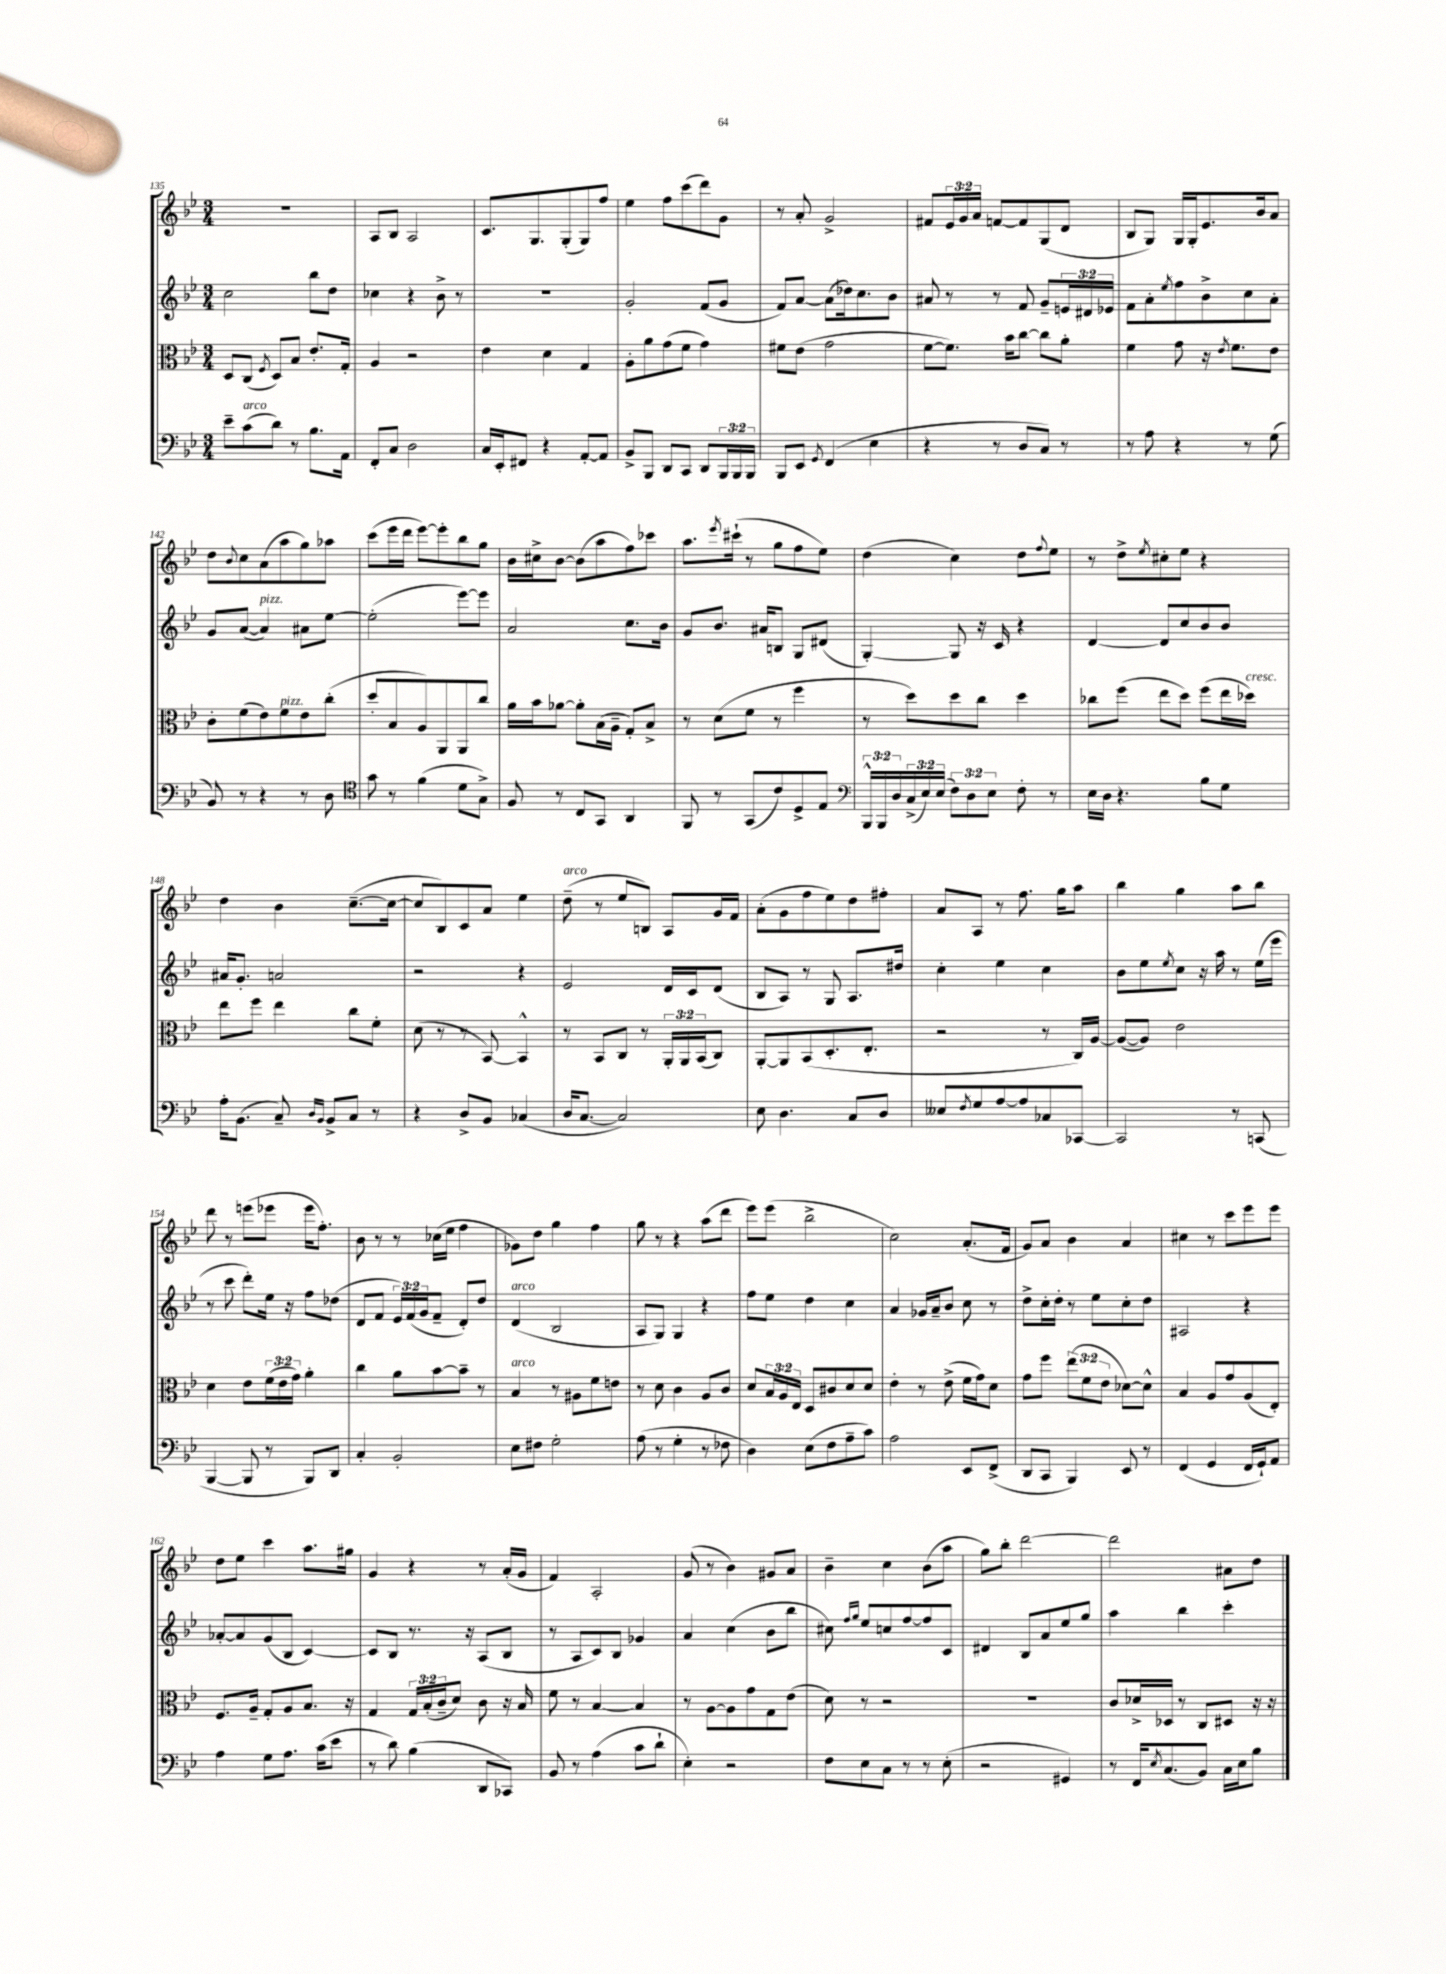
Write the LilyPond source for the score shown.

<<
\new StaffGroup <<
\new Staff = "s0" {
    \clef treble \key bes \major \numericTimeSignature \time 3/4 \override Staff.TupletNumber.text = #tuplet-number::calc-fraction-text
    R2. |
    a8 bes8 a2 |
    c'8. g8. g8-.( g8) f''8 |
    ees''4 f''8 c'''8( d'''8) g'8 |
    r8 a'8-. g'2-> |
    fis'8 \tuplet 3/2 { ees'16 g'16 a'16 } f'8~ f'8 g8( d'8 |
    bes8 g8) g16 g16-. ees'8. bes'16 a'8 |
    d''8 \appoggiatura { bes'8 } c''8 a'8( a''8 g''8) aes''8 |
    c'''8( ees'''16 d'''16 ees'''8~) ees'''8-. bes''8 g''8 |
    bes'16 cis''16-> bes'8~ bes'8( a''8 f''8) ces'''8 |
    a''8. \acciaccatura { ees'''8 } cis'''16-!( r8 g''8 f''8 ees''8) |
    d''4( c''4) d''8 \appoggiatura { f''8 } ees''8 |
    r8 d''8-> \acciaccatura { ees''8 } cis''8-. ees''8 r4 |
    d''4 bes'4 c''8.~--( c''16~ |
    c''8 bes8) c'8 a'8 ees''4 |
    d''8--^\markup { \italic "arco" }( r8 ees''8 b8) a8 g'16 f'16 |
    a'8-.( g'8 f''8 ees''8) d''8 fis''8-. |
    a'8 a8 r8 f''8. g''16 a''8 |
    bes''4 g''4 a''8 bes''8 |
    d'''8 r8 e'''8( ees'''8 ees'''16 f''8.-.) |
    bes'8 r8 r8 ces''16( ees''16 f''4 |
    ges'8) d''8 g''4 f''4 |
    g''8 r8 r4 a''8( d'''8 |
    ees'''8) ees'''8( bes''2-> |
    c''2) a'8.-.( f'16 |
    g'8) a'8 bes'4 a'4 |
    cis''4 r8 c'''8 ees'''8 ees'''8 |
    d''8 ees''8 c'''4 a''8. gis''16 |
    g'4 r4 r8 a'16-.( g'16 |
    f'4) a2-. |
    g'8( r8 bes'4) gis'8 a'8 |
    bes'4-- c''4 bes'8( a''8 |
    g''8) bes''8-. d'''2~ |
    d'''2 ais'8 d''8 \bar "|." |
}
\new Staff = "s1" {
    \clef treble \key bes \major \numericTimeSignature \time 3/4 \override Staff.TupletNumber.text = #tuplet-number::calc-fraction-text
    c''2 bes''8 d''8 |
    ces''4 r4 bes'8-> r8 |
    R2. |
    g'2-. f'8( g'8 |
    f'8) a'8~ a'8( des''16) c''8. bes'8 |
    ais'8 r8 r8 f'8 g'8-- \tuplet 3/2 { e'16 dis'16 ees'16 } |
    f'8 a'8-. \acciaccatura { ees''8 } f''8 bes'8-> c''8 a'8-. |
    g'8 a'8~( a'4^\markup { \italic "pizz." }) ais'8 ees''8~ |
    ees''2-.( ees'''8~) ees'''8 |
    a'2 c''8. bes'16 |
    g'8 bes'8. ais'16 b8 g8 dis'8( |
    g4~-.) g8 r16 c'16 r4 |
    d'4~ d'8 c''8 bes'8 bes'8 |
    ais'16 g'8.-. a'2 |
    r2 r4 |
    ees'2 d'16 c'16 d'8( |
    bes8 a8) r8 g8 a8. dis''16 |
    c''4-. ees''4 c''4 |
    bes'8 ees''8 \acciaccatura { ees''8 } c''8 r16 a''16 r8 ees''16( ees'''16 |
    r8 c'''8 d'''8-.) ees''16 r16 f''8 des''8( |
    d'8 f'8 \tuplet 3/2 { ees'16) f'16( g'16 } f'8-- d'8-.) d''8 |
    d'4^\markup { \italic "arco" }( bes2 |
    a8 g8) g4 r4 |
    f''8 ees''8 d''4 c''4 |
    a'4 ges'16 a'16-- bes'8 c''8 r8 |
    d''8-> c''16-. d''16-. r8 ees''8 c''8-. d''8 |
    ais2 r4 |
    aes'8~-. aes'8 g'8( bes8 c'4~) |
    c'8 bes8 r8. r16 a8( bes8 |
    r8 a8 c'8) bes8 ges'4 |
    a'4 c''4( bes'8 bes''8 |
    cis''8) \grace { f''16 g''16 } ees''8 c''8 f''8~ f''8 c'8 |
    dis'4 bes8 a'8 ees''8 g''8 |
    a''4 bes''4 c'''4-. \bar "|." |
}
\new Staff = "s2" {
    \clef alto \key bes \major \numericTimeSignature \time 3/4 \override Staff.TupletNumber.text = #tuplet-number::calc-fraction-text
    d8 c8( \acciaccatura { f8 } d8) bes8 ees'8.-. g16-. |
    a4 r2 |
    ees'4 d'4 g4 |
    a8-. a'8 g'8( f'8 g'4) |
    fis'8 ees'8( g'2 |
    f'8~ f'8.) bes'16 c''8~ c''8 a'8-. |
    f'4 g'8 r16 \acciaccatura { ees'8 } f'8. ees'8 |
    c'8-. f'8( ees'8) f'8^\markup { \italic "pizz." } ees'8 c''8-.( |
    d''8-. bes8 a8) a,8 a,8 c''8 |
    a'16 bes'16 aes'8~ aes'8-. bes16( a16-- g8-.) bes8-> |
    r8 d'8( f'8 r8 f''4 |
    r8 d''8) d''8 c''8 d''4 |
    ces''8 f''8( ees''8 d''8) f''8( ees''16 des''16^\markup { \italic "cresc." }) |
    ees''8 f''8 ees''4 c''8 f'8-. |
    d'8( r8 r8 bes,8~) bes,4-^ |
    r8 bes,8 c8 r8 \tuplet 3/2 { a,16-. a,16 bes,16( } c8) |
    a,8~-. a,8 bes,8( d8.-. ees8.-. |
    r2 r8 c16) a16~ |
    a8~( a8) ees'2 |
    d'4 ees'8 \tuplet 3/2 { f'16( ees'16 g'16) } a'4-. |
    c''4 a'8 bes'8~ bes'8-- r8 |
    bes4^\markup { \italic "arco" } r8 ais8 f'8 e'8 |
    r8 d'8 c'4 a8 c'8 |
    d'8 \tuplet 3/2 { bes16 a16 ees16 } d8 cis'8 d'8 d'8 |
    ees'4-. r8 ees'8->( f'16 g'16) d'8 |
    g'8 f''8 \tuplet 3/2 { ees''8( f'8 ees'8 } des'8~) des'8-^ |
    bes4 a8 g'8 a8( ees8-.) |
    f8. a16-- g8-. a8 bes8. r16 |
    g4 \tuplet 3/2 { g16 bes16-.( c'16-- } d'8) c'8 r16 bes16 |
    f'8 r8 bes4~ bes4 |
    r8 a8~ a8 g'8 g8 ees'8( |
    d'8) r8 r2 |
    R2. |
    c'8 des'16-> des16 r8 c8 dis8 r16 r16 \bar "|." |
}
\new Staff = "s3" {
    \clef bass \key bes \major \numericTimeSignature \time 3/4 \override Staff.TupletNumber.text = #tuplet-number::calc-fraction-text
    ees'8-- c'8^\markup { \italic "arco" }( d'8) r8 bes8. a,16 |
    f,8-. c8 d2 |
    c16 ees,16-. fis,8 r4 a,8~-. a,8 |
    bes,8-> bes,,8 d,8 c,8 d,8 \tuplet 3/2 { bes,,16 bes,,16 bes,,16 } |
    bes,,8 ees,8 \acciaccatura { g,8 } f,4( ees4 |
    r4 r8 d8 c8) r8 |
    r8 a8 r4 r8 g8( |
    bes,8) r8 r4 r8 d8 |
    \clef tenor g'8 r8 f'4( d'8 g8->) |
    f8 r8 c8 g,8 a,4 |
    f,8 r8 g,8( c'8) d8-> ees8 |
    \clef bass \tuplet 3/2 { bes,,16-^ bes,,16 d16 } \tuplet 3/2 { c16->( ees16) ees16( } \tuplet 3/2 { f8) d8 ees8 } f8-. r8 |
    ees16 d16 r4. bes8 g8 |
    a16-. bes,8.( c8--) \grace { d16 bes,16 } bes,8-> c8 r8 |
    r4 d8-> bes,8 ces4( |
    d16 c8.~ c2) |
    ees8 d4. c8 d8 |
    eeses8 \acciaccatura { f8 } g8 a8~ a8 ces8 ces,8~ |
    ces,2 r8 c,8( |
    bes,,4~ bes,,8 r8 bes,,8) d,8 |
    c4-. bes,2-. |
    ees8 fis8 g2-. |
    a8( r8 g4-. r8 fes8 |
    d4) ees8( f8 a8-- c'8) |
    a2 ees,8 f,8->( |
    d,8 c,8 bes,,4) ees,8 r8 |
    f,4( g,4 f,16 g,16-!) a,8 |
    a4 g8 a8. c'16( ees'8 |
    r8 d'8) bes4( d,8 ces,8) |
    bes,8 r8 a4( c'8 d'8-! |
    ees4-.) r2 |
    f8 ees8 c8 r8 r8 ees8-.( |
    r2 gis,4) |
    r8 f,16 \acciaccatura { ees8 } c8.( bes,8) c16 ees16 bes8 \bar "|." |
}
>>
>>
\layout { \context { \Score currentBarNumber = #135 } }
